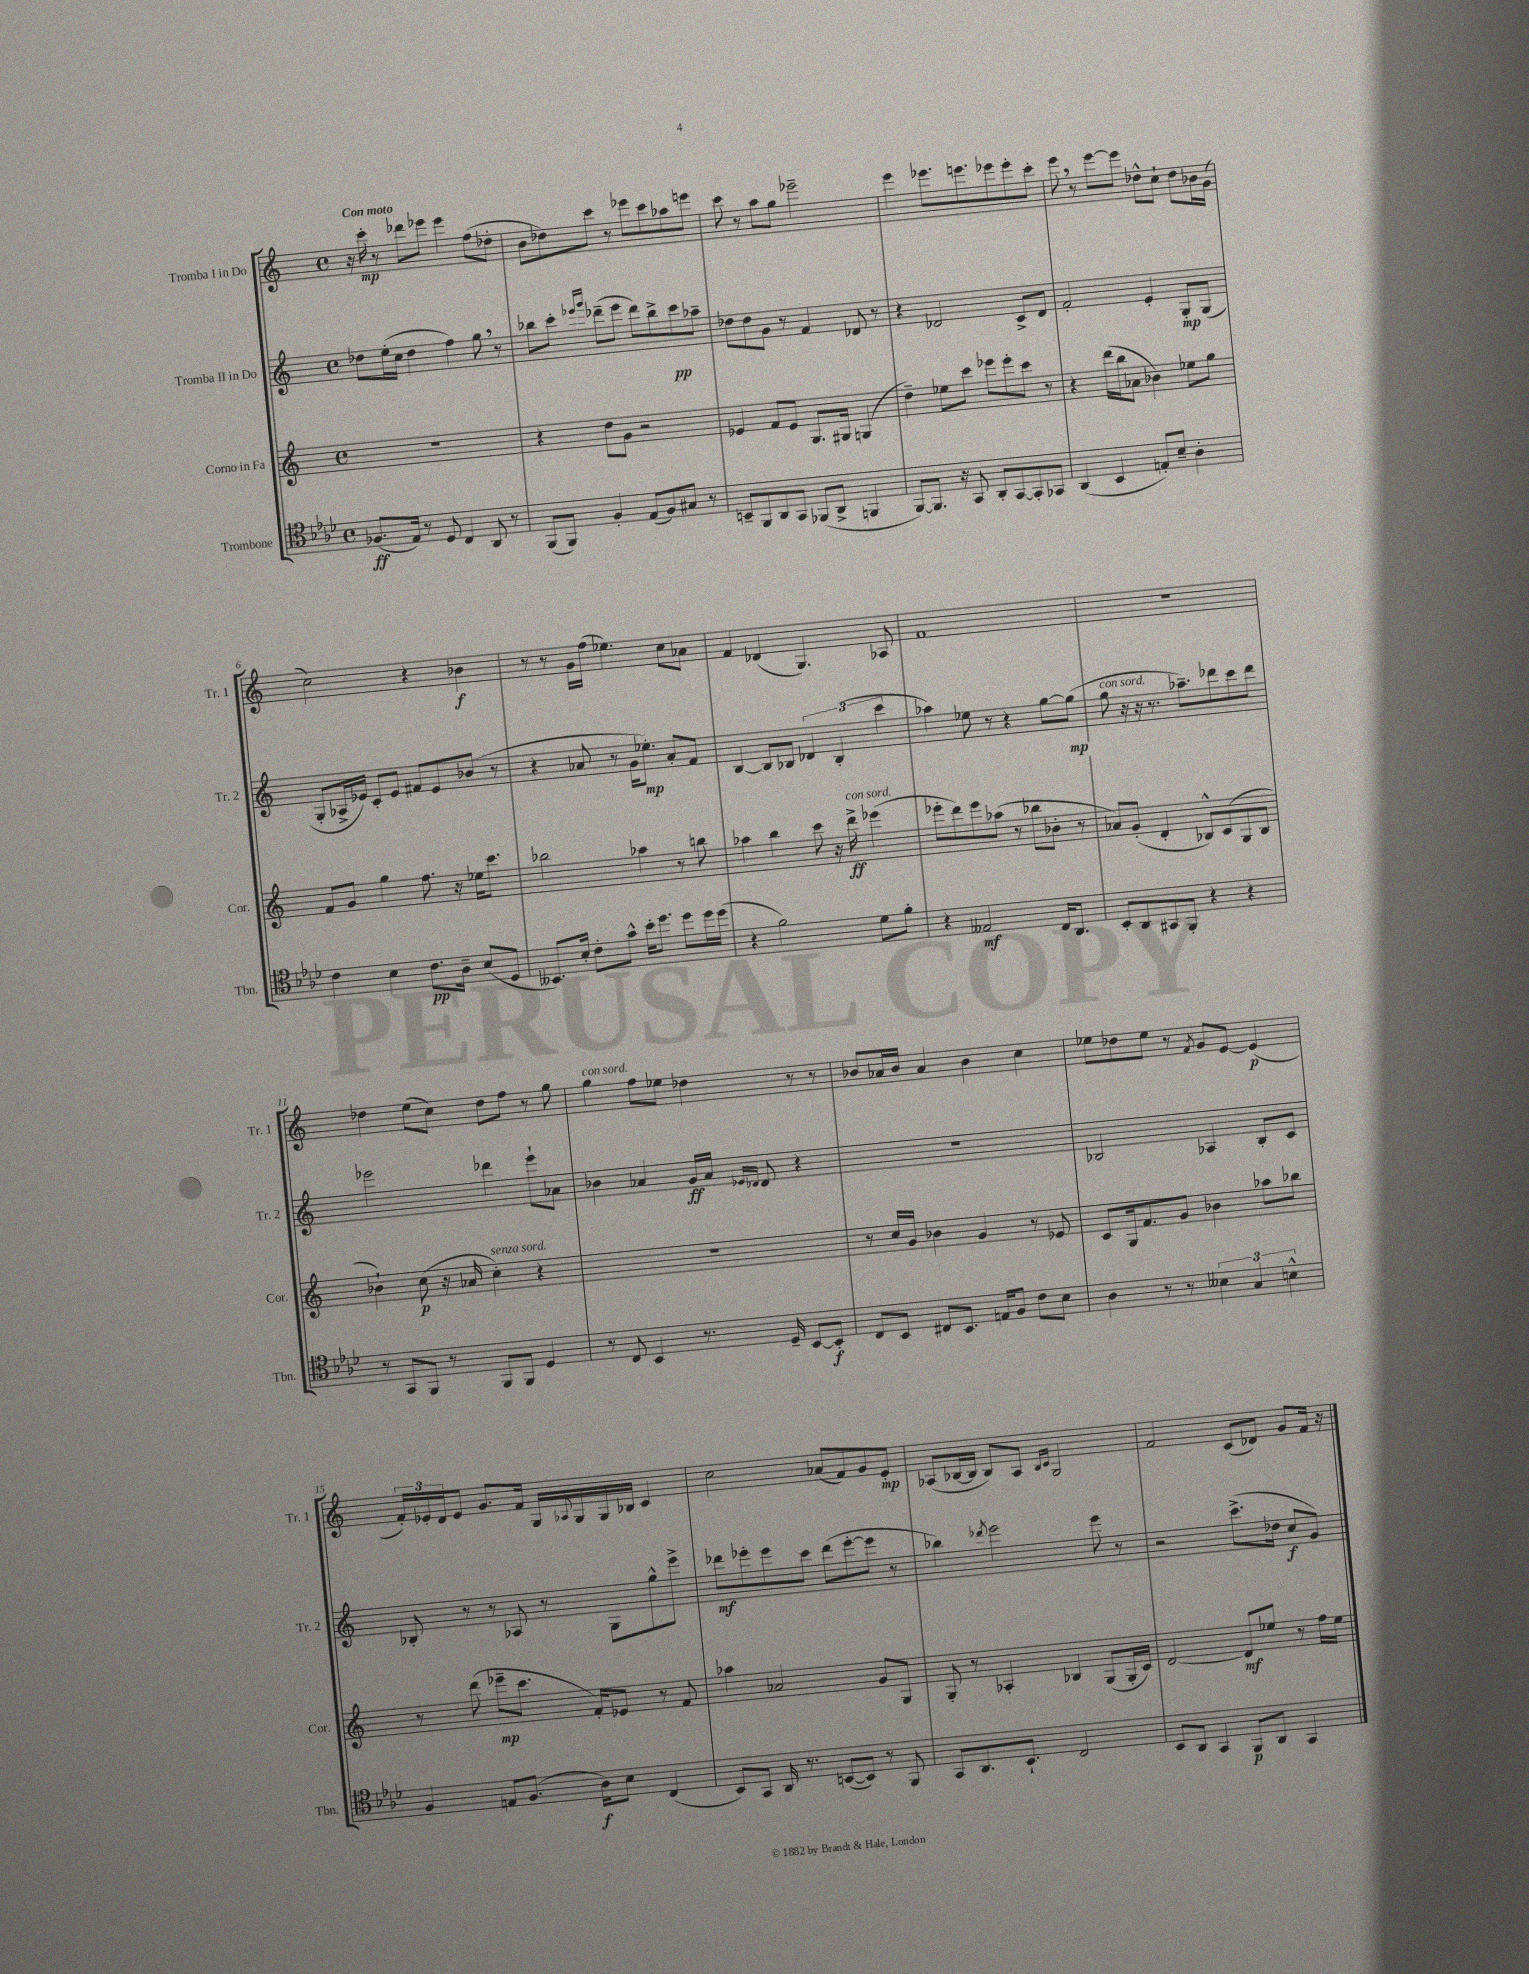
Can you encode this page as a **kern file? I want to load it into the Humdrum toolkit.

**kern	**kern	**kern	**kern
*staff4	*staff3	*staff2	*staff1
*clefC4	*clefG2	*clefG2	*clefG2
*k[b-e-a-d-]	*k[]	*k[]	*k[]
*M4/4	*M4/4	*M4/4	*M4/4
*met(c)	*met(c)	*met(c)	*met(c)
(8.F-/L	1r	8dd-\L	16r
.	.	.	16ccc'\
.	.	(16ee'\L	8r
16E-/Jk)	.	16cc\JJ	.
8r	.	4dd-\	8ddd-\L
8D-/	.	.	8eee-\J
4C/	.	4ff\)	4eee-\
8AA-/	.	8gg\	(8ff\L
8r	.	8r	8dd-'\J
=	=	=	=
(8FF/L	4r	8bb-\L	8b\L
8FF/J)	.	8ccc'\J	8dd-\)
.	.	16qqeee-/LL	.
.	.	16qqggg/JJ	.
4F'/	8dd\L	(8ddd-~\L	8ccc\J
.	8g\J	8eee-\J	8r
(8E-/L	2r	8ddd-\L)	8eee-\L
8F/)	.	8bb-^\	8ccc\
8G#/J	.	8ccc\	8aa-\
8r	.	8aa-~\J	8eee\J
=	=	=	=
8BB~/L	4e-/	8dd-\L	8ccc\
8FF/	.	8dd-\	8r
8AA-/	8f/L	8g\J	8aa\L
8GG/J	8e-/J	8r	8gg\J
(8FF-/L	8.G/L	4f/	2eee-~\
8AA-^/J	.	.	.
.	16G#/Jk	.	.
4FF/	(4G/	8d-/	.
.	.	8r	.
=	=	=	=
[8FF/L)	4dd~\)	4r	4eee\
8.FF/]J	.	.	.
.	8ee-\L	2d-/	8.eee-\L
16r	.	.	.
8GG/	8ccc\J	.	.
.	.	.	8.eee\
8AA-'/L	8eee-\L	.	.
[8GG/	8eee-'\	.	8eee-\
8GG'/]	8ccc\J	8c^/L	8eee-'\
8GG-/J	8r	8d-/J	8ccc'\J
=	=	=	=
(4AA-/	4r	2f'/	8eee\
.	.	.	8r
4BB-/	(16ddd\LL	.	[8eee\L
.	16bb\J	.	.
.	8a-\J	.	8eee\]J
8E'/L)	4b-\)	4e'/	8dd-^^\L
8B-~/J	.	.	8cc`\J
4A-'\	8ee-\L	8G'/L	8dd-\L
.	8gg\J	(8G/J	16b-\L
.	.	.	(16g\JJ
=	=	=	=
4c\	8f/L	8G'/L	2cc\)
.	8g/J	16A-^/L	.
.	.	16e-/JJ)	.
4B-\	4gg\	8c'/L	.
.	.	8e-/J	.
8.c\L	8.ff\	8f#/L	4r
.	.	8e-/	.
16A-~\Jk	16r	.	.
(8B-/L	16ee-\LK	(8b-/J	4b-\
.	8.ccc\J	.	.
8D-/J	.	8r	.
=	=	=	=
8.BB--/L)	2bb-\	4r	8r
.	.	.	8r
16B-'/Jk	.	.	.
8c'\L	.	8a-/	16g\LL
.	.	.	(16ff\JJ
8g^^\J	.	8r	4.ee-\)
16b-'\LK	4aa-\	16g\LK	.
8.dd-\J	.	8.ee-'\J)	.
8dd-\L	8r	8a-'/L	8cc\L
16dd-\L	8bb\	8f/J	8a-\J
(16dd-\JJ	.	.	.
=	=	=	=
4r	4aa-\	[4B/	4f/
2f\)	4bb\	8B/]L	(4d-/
.	.	8B-/J	.
.	8ccc\	6d-/	4.G/)
.	16r	.	.
.	.	(6B-'/	.
.	16ddd^\	.	.
8d-\L	(4eee-\	.	.
.	.	6ccc\	.
8f'\J	.	.	8A-/
=	=	=	=
4r	8eee-'\L	4aa-\)	1f
.	8ddd\)	.	.
2E--/	8eee-\	8ee-\	.
.	(8aa-\J	8r	.
.	8r	4r	.
.	8bb-\L	.	.
16C/LK	8b-'\J	[8gg\L	.
8.AA-/J	.	.	.
.	8r	(8gg\]J	.
=	=	=	=
8BB-'/L	8a-/L)	8gg\	1r
8AA-/	(8g'/J	16r	.
.	.	16r	.
8GG#/	4d'/	8.r	.
8FF'/J	.	.	.
.	.	8.aa-~\L)	.
4r	8B-^^/L)	.	.
.	(8c/	8ddd-\	.
4r	8G/	8ccc\	.
.	8B-/J	8ddd-\J	.
=	=	=	=
8r	4b-`\)	2eee-\	4dd-\
8GG/L	.	.	.
8FF/J	(8cc\	.	(8ee\L
8r	16r	.	8cc\J)
.	16a-/	.	.
8FF/L	4cc'\)	4ddd-\	8dd-\L
8FF/J	.	.	8ff\J
4D-/	4r	8eee-`\L	8r
.	.	8a-\J	8gg\
=	=	=	=
8r	1r	4b-\	4gg\
8C/	.	.	.
4BB-/	.	4a-/	8ff\L
.	.	.	8ee-\J
8.r	.	16g/LL	4dd-\
.	.	16a-/JJ	.
.	.	16qqe-/LL	.
.	.	16qqd-/JJ	.
.	.	8d-/	.
16D-~/	.	.	.
[8BB-/L	.	4r	8r
8BB-'/]J	.	.	8r
=	=	=	=
8C/L	8r	1r	8b-/L
8BB-/J	16cc/LL	.	16a-/L
.	16g/JJ	.	16b-/JJ
8C#/L	4b-\	.	4a-/
8.BB-/J	.	.	.
.	4g/	.	4b-\
16E/LK	.	.	.
8F/J	.	.	.
8c\L	8r	.	4cc\
8B-\J	8e-/	.	.
=	=	=	=
4A-\	8c/L	2B-/	8ee-\L
.	16G/k	.	8dd-\
.	8.f/	.	.
8r	.	.	8ee-\J
8r	8g/J	.	8r
.	.	.	8qf/
6B--\	4b-\	4A-/	8g/L
.	.	.	[8e/J
6G/	.	.	.
.	8aa-\L	8B-'/L	(4e/]
6B^^\	.	.	.
.	8bb-\J	8c/J	.
=	=	=	=
4F/	8r	8B-'/	24f'/LL)
.	.	.	24e-'/
.	.	.	24d/J
.	(8ddd\	8r	8e-/J
8E/L	8eee-~\L	8r	8.g/L
(8.F/J	8.ccc\J	8A-/	.
.	.	.	16f/Jk
.	.	8r	16G/LL
.	.	.	8qqA-/
16A-\LK)	16f'/LK)	.	16G/
8B-\J	8e-/J	8G\L	16G/
.	.	.	16B-/JJ
(4C/	8r	8gg^^\	4c/
.	8f/	8eee^\J	.
=	=	=	=
8BB-/L)	4aa-\	8ddd-\L	2cc\
8GG/J	.	8eee-'\	.
16AA-/	2a-/	8eee-\	.
8.r	.	.	.
.	.	8ccc\J	.
([8BB/L	.	(8ddd-\L	(8a-/L
8BB/]J)	.	[8eee-'\	8f/)
8r	8g/L	8eee-\]J	8g/
8FF/	8G/J	8r	8e'/J
=	=	=	=
8GG/L	8G'/	4bb-\)	(8A-/L
8.AA-/	8r	.	[16B-/L
.	.	.	16B-/]JJ
.	.	8qddd-/	.
.	4A-'/	2eee\	8B-/L)
8.BB-`/J	.	.	.
.	.	.	8A-/J
.	.	.	16qqB-/LL
.	.	.	16qqc/JJ
2C/	4B-/	.	2G/
.	(8G/L	8eee\	.
.	16G'/L	8r	.
.	16c/JJ)	.	.
=	=	=	=
8BB-/L	[2d/	2r	2f/
8AA-/J	.	.	.
4GG/	.	.	.
8FF/L	8d/]L	(8.ccc^\L	(8c/L
8AA-/J	8ee-/J	.	8d-/J)
.	.	16dd-\Jk	.
4GG/	8r	8cc/L	8g/L
.	16ff\LL	8g/J)	16f/Jk
.	16ee-\JJ	.	16r
==	==	==	==
*-	*-	*-	*-
